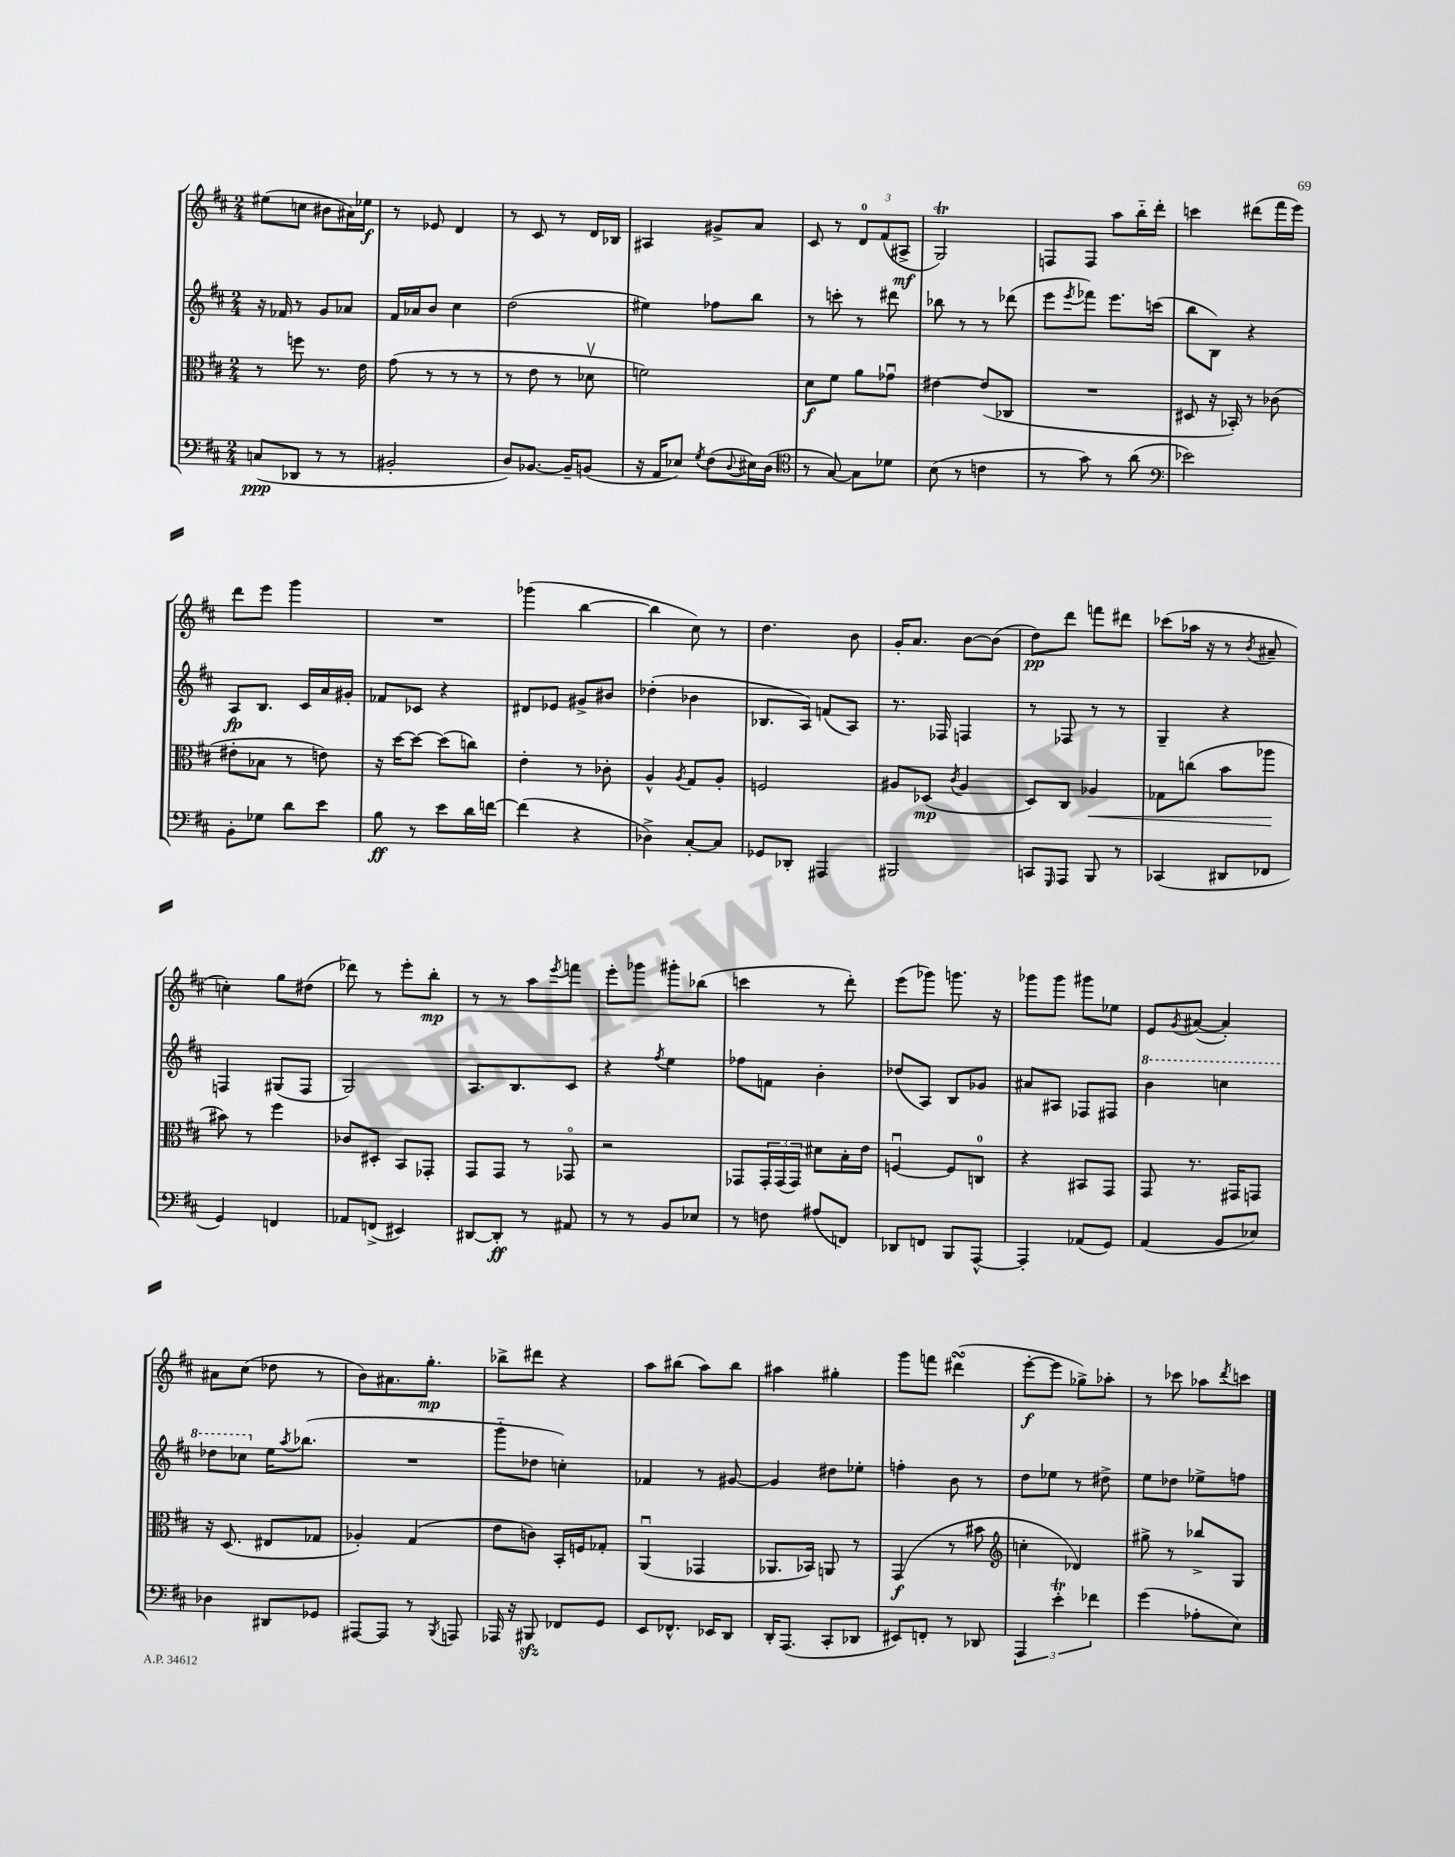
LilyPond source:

<<
\new StaffGroup <<
\new Staff = "s0" {
    \clef treble \key d \major \numericTimeSignature \time 2/4
    eis''8( c''8 bis'8 ais'16) ees''16\f |
    r8 ees'8 d'4 |
    r8 cis'8 r8 d'16 bes16 |
    ais4 gis'8-> a'8 |
    cis'8 r8 \tuplet 3/2 { d'8-0 fis'8( ais8->\mf } |
    g2\trill) |
    f8 f8 a''8 b''16-_ d'''16-. |
    c'''4 dis'''8( fis'''16 e'''16) |
    d'''8 e'''8 g'''4 |
    R2 |
    ges'''4( b''4~ |
    b''4 cis''8) r8 |
    d''4. b'8 |
    g'16-. a'8. b'8~ b'8( |
    d''8\pp) d'''8 f'''8 dis'''8 |
    ces'''8( aes''16 r16 r8 \acciaccatura { b'8 } ais'8-- |
    c''4-.) g''8 dis''8( |
    des'''8) r8 e'''8-. b''8-.\mp |
    r8 r8 a''8 \acciaccatura { e'''8 } f'''8 |
    e'''8-. ges'''8 gis'''8-. bes''8( |
    c'''4 r8 d'''8-.) |
    e'''8( ges'''8) g'''8. r16 |
    ges'''8 ges'''8 gis'''8 ees''8 |
    e'8 \acciaccatura { g'8 } ais'8~( ais'4-.) |
    ais'8 cis''8( des''8 r8 |
    b'8) ais'8. g''8.-.\mp |
    bes''8-> dis'''8 r4 |
    a''8 bis''8( a''8) bis''8 |
    ais''4 gis''4-. |
    g'''8 f'''8 dis'''4\turn( |
    e'''8~-.\f e'''8 ges''8->) aes''8-. |
    r8 ces'''8 aes''8 \acciaccatura { d'''8 } c'''8 \bar "|." |
}
\new Staff = "s1" {
    \clef treble \key d \major \numericTimeSignature \time 2/4
    r16 fes'16 r8 g'8 aes'8 |
    fis'16 aes'16 b'8 cis''4 |
    d''2( |
    eis''4) fes''8 b''8 |
    r8 c'''8-. r8 dis'''8 |
    bes''8 r8 r8 des'''8( |
    e'''8 \acciaccatura { e'''8 } fes'''8) e'''8. c'''16( |
    b''8 b8) r4 |
    a8\fp b8. cis'16 a'16 gis'16-. |
    fes'8 ces'8 r4 |
    dis'8 ees'8 gis'8-> bis'8 |
    des''4-.( bes'4 |
    bes8. a16) f'8( a8) |
    r8. fes16 f4 |
    r8 fes8 r8 r8 |
    g4-- r4 |
    f4 gis8( f8 |
    g2) |
    a8. b8. cis'8 |
    r4 \acciaccatura { fis''8 } e''4 |
    fes''8 f'8 b'4-. |
    des''8( a8) b8 ges'8 |
    ais'8 ais8 fes8 fis8 |
    \ottava #1 b''4 c'''4 |
    des'''8 ces'''8 \ottava #0 e''16 \acciaccatura { a''8 } bes''8.( |
    R2 |
    g'''8-_ des''8 c''4-.) |
    fes'4 r8 gis'8~ |
    gis'4 dis''8 ees''8-. |
    f''4-. b'8 r8 |
    d''8 ees''8 r8 dis''8-> |
    e''8 des''8 ees''8-> f''8 \bar "|." |
}
\new Staff = "s2" {
    \clef alto \key d \major \numericTimeSignature \time 2/4
    r8 f''8 r8. e'16 |
    g'8( r8 r8 r8 |
    r8 e'8 r8 des'8\upbow |
    f'2) |
    d'8\f fis'8 a'8 ges'8\downbow |
    eis'4~ eis'8( ces8 |
    R2 |
    dis8 r16 bes,16-.) r8 ces'8( |
    eis'8-. bes8 r8 e'8) |
    r16 d''16~ d''8~ d''8( c''8) |
    e'4-. r8 ces'8-. |
    a4-^ \acciaccatura { a8 } g8 a8-. |
    f2 |
    ais8 des8\mp( \acciaccatura { cis'8 } ais4 |
    d8) cis8 aes4\< |
    ges8 c''8( b'8 aes''8\! |
    bis'8) r8 fis''4 |
    ces'8 dis8-. b,8 ges,8-. |
    g,8 g,8 r8 ges,8\flageolet |
    r2 |
    ges,8 \tuplet 3/2 { ges,16-. ges,16( ges,16) } dis'8 b16-. e'16 |
    f4~\downbow f8 c8-0 |
    r4 bis,8 g,8 |
    g,8 r8. gis,16 g,8 |
    r16 d8.( eis8 ges8 |
    aes4-.) g4( |
    e'8 c'8) b,16-. f16 ges8-. |
    a,4\downbow( ges,4 |
    aes,8. bes,16) a,8 r8 |
    g,4\f( r8 bis'8 |
    \clef treble c''4-. des'4) |
    gis''8-> r8 bes''8-> g8 \bar "|." |
}
\new Staff = "s3" {
    \clef bass \key d \major \numericTimeSignature \time 2/4
    c8\ppp( des,8 r8 r8 |
    bis,2-. |
    d8) bes,8.~ bes,16-- b,8( |
    r16 a,16 ees8) \acciaccatura { g8 } fis8( \appoggiatura { d8 } eis16) d16( |
    \clef tenor r8 g8~) g8 des'8 |
    b8( r8 c'4 |
    r8 g'8) r8 a'8( |
    \clef bass ees'2) |
    b,8-. ges8 d'8 e'8 |
    b8\ff r8 e'8 d'16 f'16~ |
    f'4( r4 |
    des4->) cis8~-. cis8 |
    ges,8 des,8-. ais,,4 |
    bis,,2 |
    c,8 \grace { g,,16 } a,,8 b,,8 r8 |
    ces,4( dis,8 fes,8 |
    g,4) f,4 |
    aes,8 f,8->( eis,4) |
    dis,8~ dis,8-.\ff r8 ais,8 |
    r8 r8 b,8 ees8 |
    r8 f8 ais8( f,8) |
    des,8 f,8 b,,8 a,,8~-^ |
    a,,4-. aes,8( g,8) |
    a,4( b,8 ees8) |
    des4 dis,8 ges,8 |
    ais,,8~ ais,,8 r8 \acciaccatura { b,,8 } a,,8 |
    aes,,16 r16 bis,,8\sfz fes,8 g,8 |
    e,8 fes,8.-^ ees,16 d,8 |
    d,16-. a,,8.( cis,8-. des,8 |
    eis,8) f,8-. r8 des,8 |
    \tuplet 3/2 { a,,4 e'4-.\trill fes'4 } |
    g'4( aes8-. e8) \bar "|." |
}
>>
>>
\layout { \context { \Score \remove "Bar_number_engraver" } }
